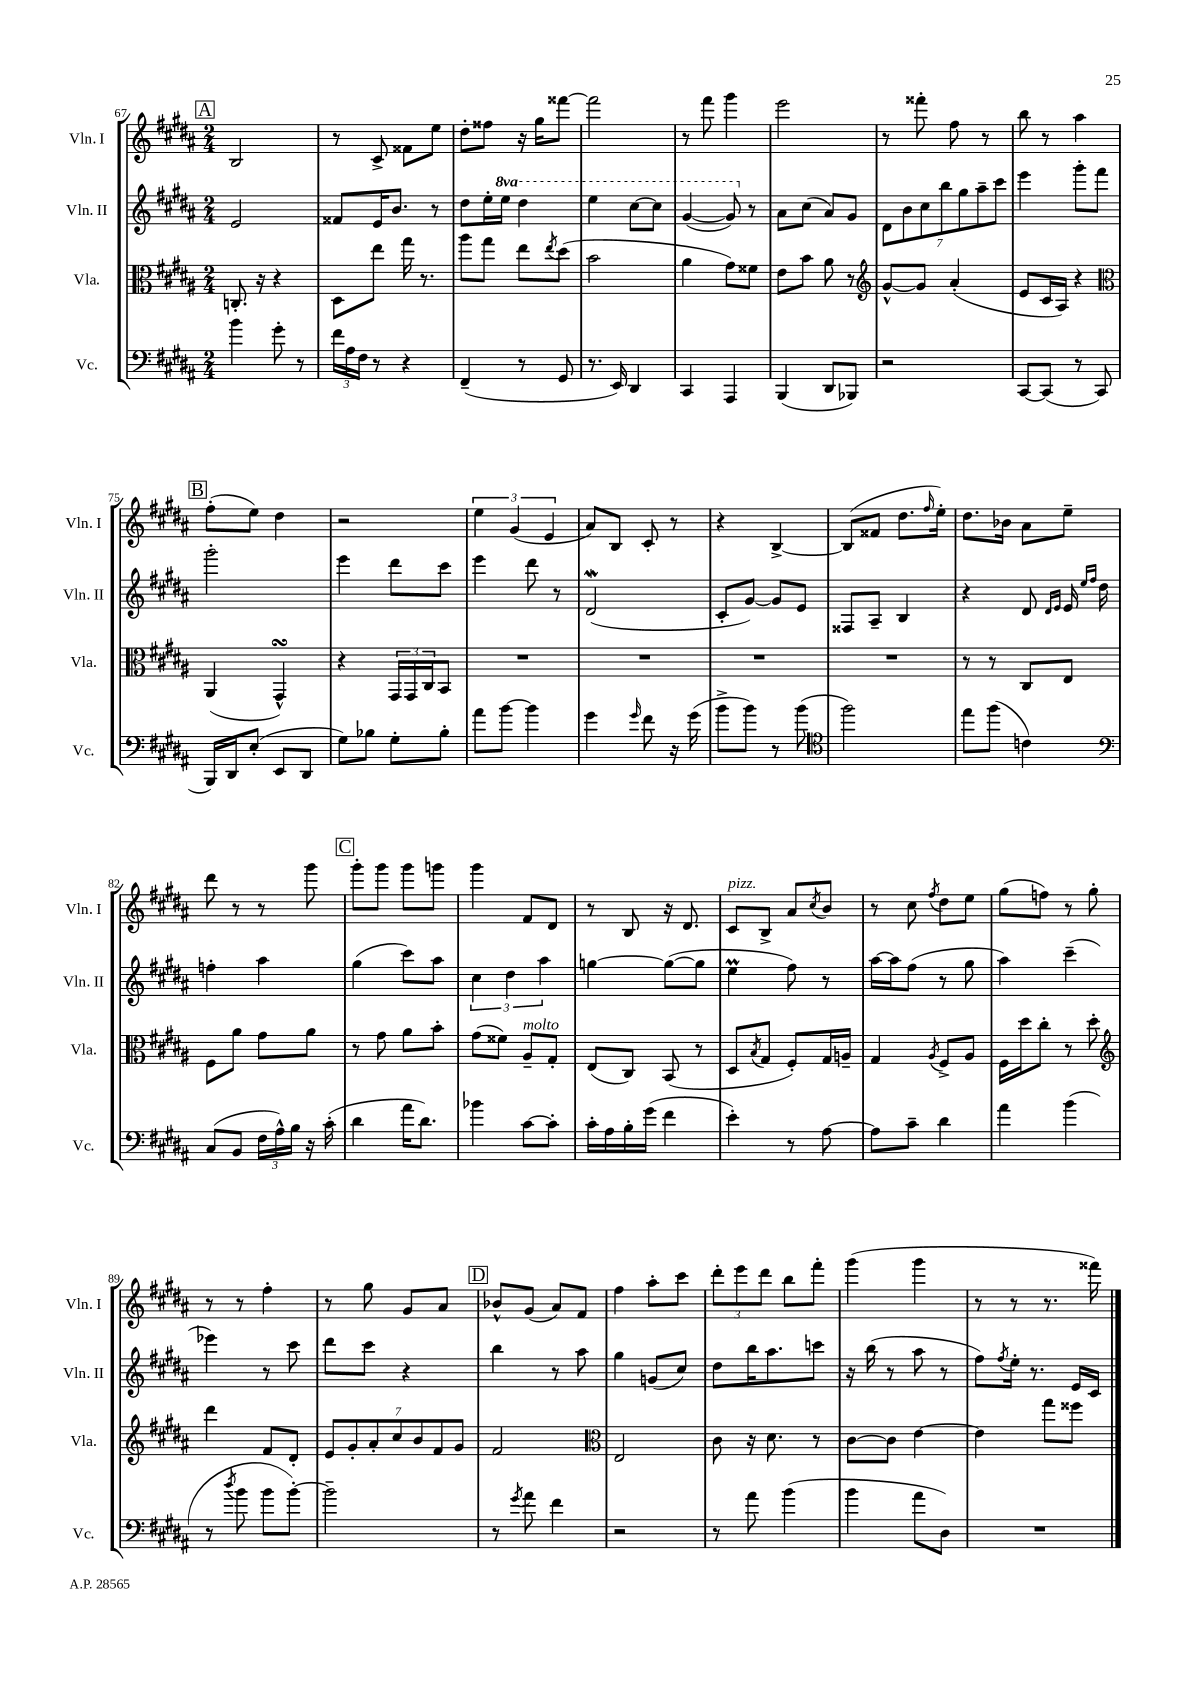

**kern	**kern	**kern	**kern
*staff4	*staff3	*staff2	*staff1
*clefF4	*clefC3	*clefG2	*clefG2
*k[f#c#g#d#a#]	*k[f#c#g#d#a#]	*k[f#c#g#d#a#]	*k[f#c#g#d#a#]
*M2/4	*M2/4	*M2/4	*M2/4
4b	8.C'	2e	2B
.	16r	.	.
8g#'	4r	.	.
8r	.	.	.
=	=	=	=
24f#	8D#	8f##	8r
24A#	.	.	.
24F#	.	.	.
8r	8ee	16e	8c#^
.	.	8.b	.
4r	16gg#	.	8f##
.	8.r	.	.
.	.	8r	8ee
=	=	=	=
(4FF#~	8aa#	8dd#	8dd#'
.	8gg#	16ee'	8ff##
.	.	16eee	.
8r	8ee	4ddd#	16r
.	.	.	16gg#
.	8qee	.	.
8GG#	(8dd#	.	[8fff##
=	=	=	=
8.r	2b	4eee	2fff##]
16EE)	.	.	.
4DD#	.	[8ccc#	.
.	.	8ccc#]	.
=	=	=	=
4CC#	4a#	([4gg#	8r
.	.	.	8fff#
4AAA#	8g#)	8gg#])	4ggg#
.	8f##	8r	.
=	=	=	=
(4BBB	8e	8a#	2eee
.	8b	(8cc#	.
8DD#	8a#	8a#)	.
8BBB-)	8r	8g#	.
=	=	=	=
*	*clefG2	*	*
2r	[8g#^^	14d#	8r
.	.	14b	.
.	8g#]	.	8fff##'
.	.	14cc#	.
.	.	14bb	.
.	(4a#'	.	8ff#
.	.	14gg#	.
.	.	14aa#~	.
.	.	.	8r
.	.	14ccc#	.
=	=	=	=
[8CC#	8e	4eee	8bb
(8CC#]	16c#	.	8r
.	16A#)	.	.
8r	4r	8ggg#'	4aa#
8CC#	.	8fff#	.
=	=	=	=
*	*clefC3	*	*
16BBB)	(4AA#	2ggg#'	(8ff#'
16DD#	.	.	.
(8E'	.	.	8ee)
8EE	4GG#^^)	.	4dd#
8DD#	.	.	.
=	=	=	=
8G#)	4r	4eee	2r
8B-	.	.	.
8G#'	24GG#	8ddd#	.
.	24GG#	.	.
.	24C#	.	.
8B-'	8BB	8ccc#	.
=	=	=	=
8a#	2r	4eee	6ee
[8b	.	.	.
.	.	.	(6g#
4b]	.	8ddd#	.
.	.	.	6e
.	.	8r	.
=	=	=	=
4g#	2r	(2d#	8a#)
.	.	.	8B
16qqg#	.	.	.
8f#	.	.	8c#'
16r	.	.	8r
(16g#	.	.	.
=	=	=	=
8b^	2r	8c#'	4r
8b)	.	[8g#)	.
8r	.	8g#]	[4B^
(8b	.	8e	.
=	=	=	=
*clefC4	*	*	*
2ff#)	2r	8F##	(8B]
.	.	8A#~	8f##
.	.	4B	8.dd#
.	.	.	16qqff#
.	.	.	16ee')
=	=	=	=
8ee	8r	4r	8.dd#
(8ff#	8r	.	.
.	.	.	16b-
4c)	8C#	8d#	8a#
.	.	16qqd#	.
.	.	16qqe	.
.	8E	16e	8ee~
.	.	16qqee	.
.	.	16qqff#	.
.	.	16dd#	.
=	=	=	=
*clefF4	*	*	*
(8C#	8F#	4ff'	8ddd#
8BB	8a#	.	8r
24F#	8g#	4aa#	8r
24A#^^)	.	.	.
24B	.	.	.
16r	8a#	.	8ggg#
(16c#'	.	.	.
=	=	=	=
4d#	8r	(4gg#	8ggg#'
.	8g#	.	8ggg#
16a#	8a#	8ccc#)	8ggg#
8.d#)	.	.	.
.	8b'	8aa#	8ggg
=	=	=	=
4b-	(8g#	6cc#	4ggg#
.	8f##)	.	.
.	.	6dd#	.
[8c#	8A#~	.	8f#
.	.	6aa#	.
8c#']	8G#'	.	8d#
=	=	=	=
16c#'	(8E	[4gg	8r
16A#	.	.	.
16B'	8C#)	.	8B
(16g#	.	.	.
4f#	(8BB	(8gg_	16r
.	.	.	8.d#
.	8r	8gg]	.
=	=	=	=
4e')	8D#	4ee	8c#
.	8qB	.	.
.	8G#	.	8B^
8r	8F#')	8ff#)	8a#
.	.	.	8qcc#
[8A#	16G#	8r	8b
.	16A~	.	.
=	=	=	=
8A#]	4G#	[16aa#	8r
.	.	16aa#]	.
8c#~	.	(8ff#	8cc#
.	8qA#	.	8qff#
4d#	8F#^	8r	8dd#
.	8A#	8gg#	8ee
=	=	=	=
4a#	16F#	4aa#)	(8gg#
.	16dd#	.	.
.	8cc#'	.	8ff)
(4b	8r	(4ccc#~	8r
.	8dd#'	.	8gg#'
=	=	=	=
*	*clefG2	*	*
8r	4ddd#	4eee-)	8r
8qdd#	.	.	.
8b	.	.	8r
8b	8f#	8r	4ff#'
[8b')	8d#'	8ccc#	.
=	=	=	=
2b~]	14e	8ddd#	8r
.	14g#'	.	.
.	.	8ccc#	8gg#
.	14a#'	.	.
.	14cc#	.	.
.	.	4r	8g#
.	14b	.	.
.	14f#	.	.
.	.	.	8a#
.	14g#	.	.
=	=	=	=
8r	2f#	4bb	8b-^^
8qg#	.	.	.
8a#	.	.	(8g#
4f#	.	8r	8a#)
.	.	8aa#	8f#
=	=	=	=
*	*clefC3	*	*
2r	2E	4gg#	4ff#
.	.	(8g	8aa#'
.	.	8cc#)	8ccc#
=	=	=	=
8r	8c#	8dd#	12ddd#'
.	.	.	12eee
8a#	16r	16bb	.
.	.	.	12ddd#
.	8.d#	8.aa#	.
(4b	.	.	8bb
.	8r	8ccc	8fff#'
=	=	=	=
4b	[8c#	16r	(4ggg#
.	.	(16bb	.
.	8c#]	8r	.
8a#	[4e	8aa#	4ggg#
8D#)	.	8r	.
=	=	=	=
2r	4e]	8ff#)	8r
.	.	8qff#	.
.	.	16ee'	8r
.	.	8.r	.
.	8gg#	.	8.r
.	8ff##	16e	.
.	.	16c#	16fff##)
==	==	==	==
*-	*-	*-	*-
